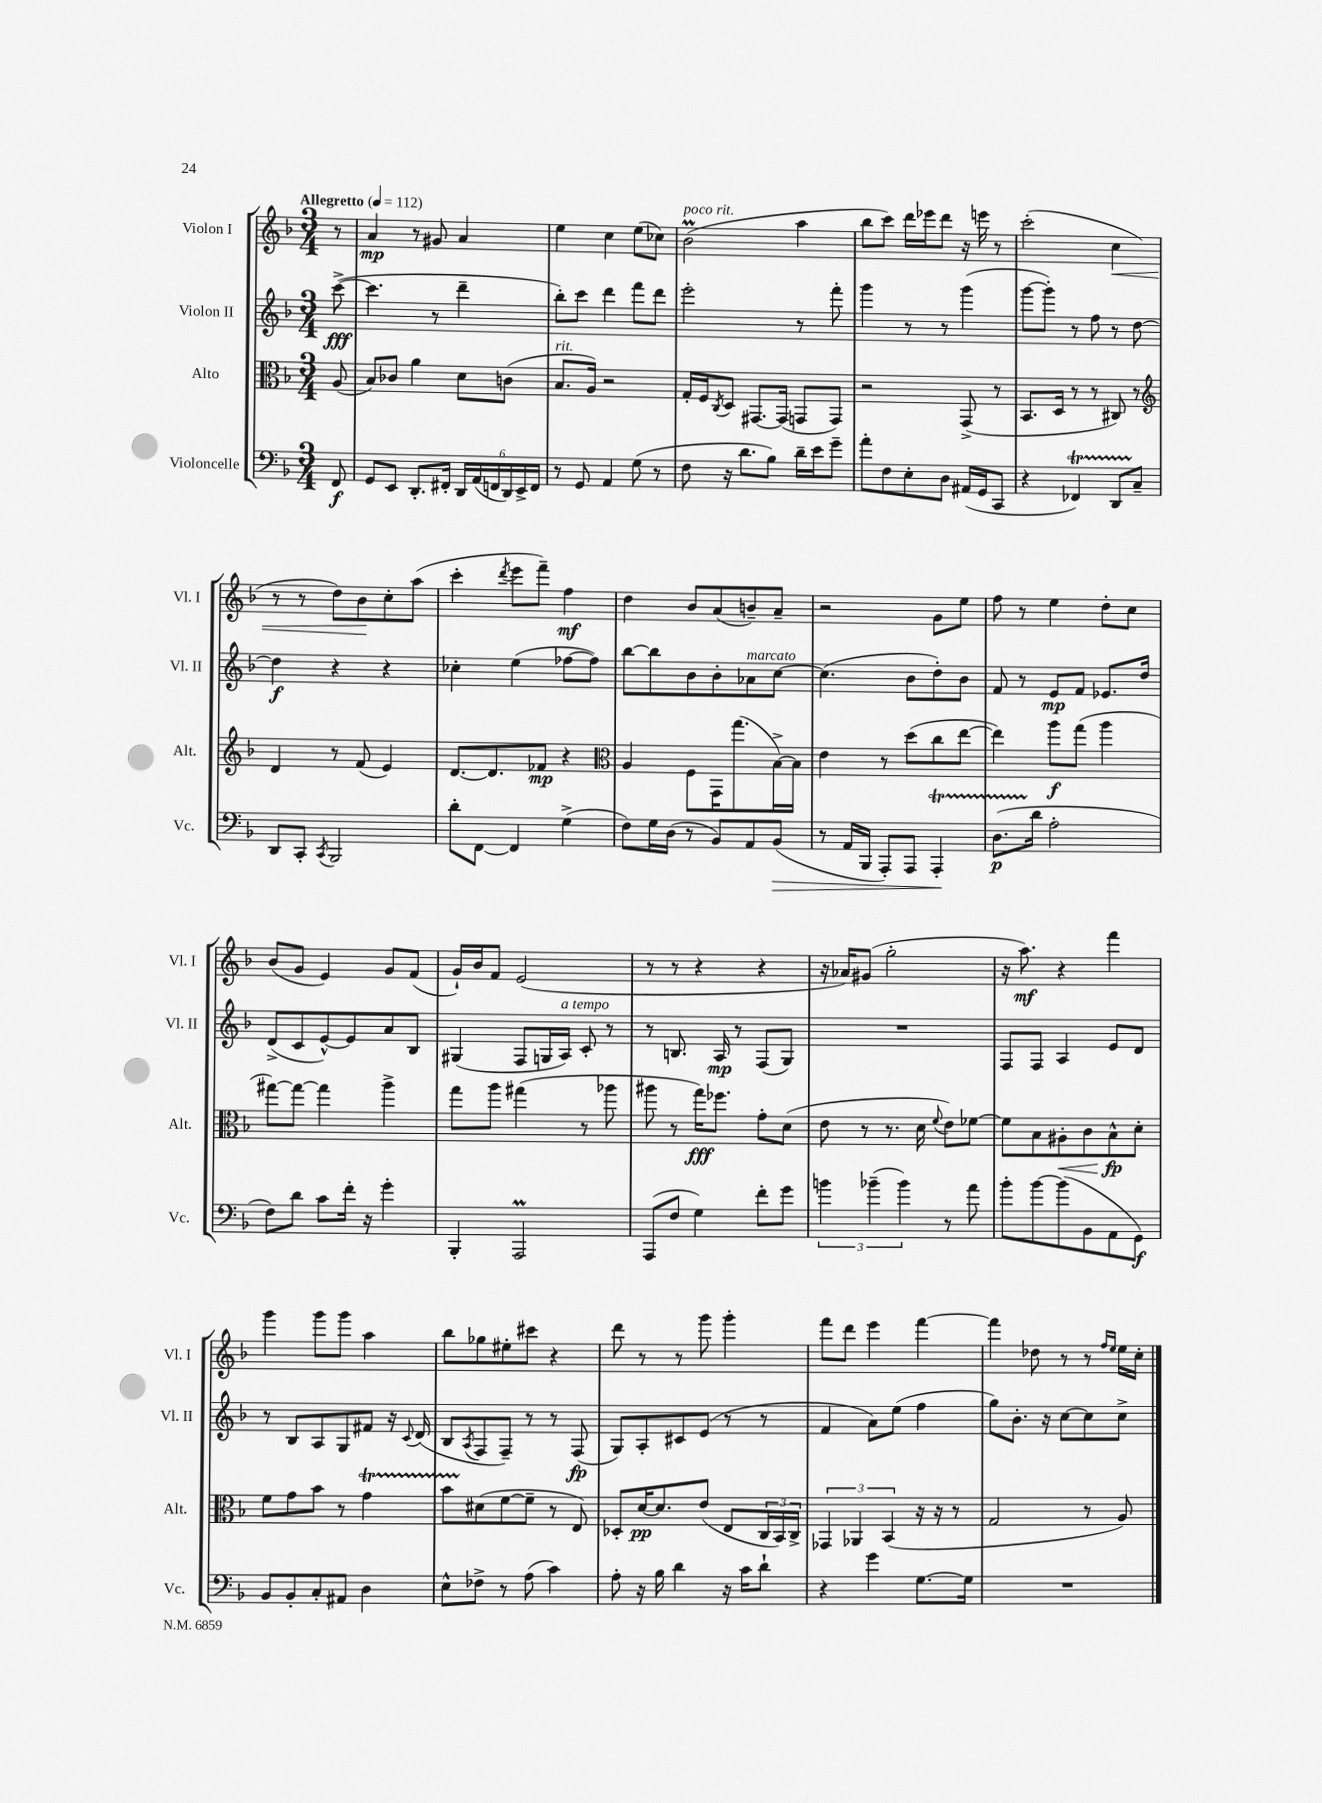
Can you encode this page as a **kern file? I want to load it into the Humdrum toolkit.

**kern	**dynam	**kern	**dynam	**kern	**dynam	**kern	**dynam
*part4	*part4	*part3	*part3	*part2	*part2	*part1	*part1
*staff4	*staff4	*staff3	*staff3	*staff2	*staff2	*staff1	*staff1
*I"Violoncelle	*	*I"Alto	*	*I"Violon II	*	*I"Violon I	*
*I'Vc.	*	*I'Alt.	*	*I'Vl. II	*	*I'Vl. I	*
*clefF4	*	*clefC3	*	*clefG2	*	*clefG2	*
*k[b-]	*	*k[b-]	*	*k[b-]	*	*k[b-]	*
*M3/4	*	*M3/4	*	*M3/4	*	*M3/4	*
*MM112	*	*MM112	*	*MM112	*	*MM112	*
=	=	=	=	=	=	=	=
!	!	!	!	!	!	!LO:TX:a:B:t=Allegretto	!
8FF/	f	(8A/	.	([8ccc^\	fff	8r	.
=1	=1	=1	=1	=1	=1	=1	=1
8GG/L	.	8B-/L)	.	4.ccc\]	.	4a/	mp
8EE/J	.	8c-X/J	.	.	.	.	.
8.DD'/L	.	4a\	.	.	.	8r	.
.	.	.	.	8r	.	8g#X/	.
16FF#X'/Jk	.	.	.	.	.	.	.
24DD/LL	.	8d\L	.	4ddd~\	.	4a/	.
(24AA/	.	.	.	.	.	.	.
24FFn/	.	.	.	.	.	.	.
24DD/)	.	(8cn\J	.	.	.	.	.
24EE^/	.	.	.	.	.	.	.
24FF/JJ	.	.	.	.	.	.	.
=2	=2	=2	=2	=2	=2	=2	=2
!	!	!LO:TX:a:i:t=rit.	!	!	!	!	!
8r	.	8.B-/L	.	8bb-'\L)	.	4ee\	.
8GG/	.	.	.	8ccc\J	.	.	.
.	.	16A/Jk)	.	.	.	.	.
4AA/	.	2r	.	4ddd\	.	4cc\	.
(8G\	.	.	.	8fff\L	.	(8ee\L	.
8r	.	.	.	8ddd\J	.	8cc-X\J)	.
=3	=3	=3	=3	=3	=3	=3	=3
!	!	!	!	!	!	!LO:TX:a:i:t=poco rit.	!
8F\	.	16G'/LL	.	2eee'\	.	(2b-M\	.
.	.	16F/J	.	.	.	.	.
.	.	8qC/	.	.	.	.	.
16r	.	8D/J	.	.	.	.	.
8.d\L	.	.	.	.	.	.	.
.	.	[8.GG#X/L	.	.	.	.	.
8B-\J)	.	.	.	.	.	.	.
.	.	(16GG#/Jk]	.	.	.	.	.
16d~\LL	.	8GGn/L	.	8r	.	4aa\	.
16e\J	.	.	.	.	.	.	.
8g~\J	.	8GG/J)	.	8fff'\	.	.	.
=4	=4	=4	=4	=4	=4	=4	=4
8a'\L	.	2r	.	4ggg\	.	8bb-\L	.
8F\	.	.	.	.	.	8ccc\J)	.
8E'\	.	.	.	8r	.	16ddd\LL	.
.	.	.	.	.	.	16eee-X\J	.
8D\J	.	.	.	8r	.	8ddd\J	.
(16AA#X/LL	.	(8GG^/	.	(4ggg\	.	16r	.
16GG/J	.	.	.	.	.	16eeen\	.
8CC/J	.	8r	.	.	.	8r	.
=5	=5	=5	=5	=5	=5	=5	=5
4r	.	8.BB-/L	.	[8ggg\L	.	(2ccc'\	.
.	.	.	.	8ggg'\J])	.	.	.
.	.	16D/Jk	.	.	.	.	.
4FF-XT/)	.	8r	.	8r	.	.	.
.	.	8r	.	8ff\	.	.	.
!	!	!	!	!	!	!	!LO:HP:b
8DDTTT/L	.	8C#X/)	.	8r	.	4cc\	<
8C~/J	.	8r	.	[8dd\	.	.	.
!!LO:LB:g=z
=6	=6	=6	=6	=6	=6	=6	=6
*	*	*clefG2	*	*	*	*	*
8DD/L	.	4d/	.	4dd\]	f	8r	.
8CC'/J	.	.	.	.	.	8r	.
8qCC/	.	.	.	.	.	.	.
2BBB-/	.	8r	.	4r	.	8dd\L)	.
.	.	(8f/	.	.	.	8b-\	.
.	.	4e/)	.	4r	.	8cc'\	[
.	.	.	.	.	.	(8aa\J	.
=7	=7	=7	=7	=7	=7	=7	=7
8d'\L	.	[8.d/L	.	4cc-X'\	.	4ccc'\	.
[8FF\J	.	.	.	.	.	.	.
.	.	8.d/]	.	.	.	.	.
.	.	.	.	.	.	8qddd/	.
4FF/]	.	.	.	(4ee\	.	8eee\L	.
.	.	8f-X/J	mp	.	.	8fff~\J)	.
(4G^\	.	4r	.	[8ff-X\L	.	4ff\	mf
.	.	.	.	8ff-\J])	.	.	.
=8	=8	=8	=8	=8	=8	=8	=8
*	*	*clefC3	*	*	*	*	*
8F\L)	.	4A/	.	[8bb-\L	.	4dd\	.
16G\L	.	.	.	8bb-\]	.	.	.
(16D\JJ	.	.	.	.	.	.	.
8r	.	8F\L	.	8b-\	.	8b-/L	.
8BB-/L)	.	16GG\K	.	8b-'\	.	(8a/	.
.	.	(8.gg\	.	.	.	.	.
!	!	!	!	!LO:TX:a:i:t=marcato	!	!	!
8AA/	.	.	.	8a-X\	.	8bn~/)	.
!	!LO:HP:b	!	!	!	!	!	!
(8BB-/J	>	[16B-^\L)	.	[8cc\J	.	8a~/J	.
.	.	16B-\JJ]	.	.	.	.	.
=9	=9	=9	=9	=9	=9	=9	=9
8r	.	4e\	.	(4.cc\]	.	2r	.
16AA/LL	.	.	.	.	.	.	.
16BBB-/JJ	.	.	.	.	.	.	.
8AAA'/L)	.	8r	.	.	.	.	.
8AAA/J	.	(8dd\L	.	8b-\L	.	.	.
4AAAt'/	.	8cc\	.	8dd'\)	.	8g\L	.
.	.	[8ee\J	.	8b-\J	.	8ee\J	.
.	]	.	.	.	.	.	.
=10	=10	=10	=10	=10	=10	=10	=10
(8.DTTT\L	p	4ee\])	.	8f/	.	8ff\	.
.	.	.	.	8r	.	8r	.
16d\Jk	.	.	.	.	.	.	.
2A'\	.	8aa\L	f	8e/L	mp	4ee\	.
.	.	(8gg\J	.	8f/J	.	.	.
.	.	4aa\	.	8.e-X/L	.	8dd'\L	.
.	.	.	.	.	.	8cc\J	.
.	.	.	.	16dd/Jk	.	.	.
!!LO:LB:g=z
=11	=11	=11	=11	=11	=11	=11	=11
8F\L)	.	[8gg#X\L)	.	(8d^/L	.	(8b-/L	.
8d\J	.	8gg#\J_	.	8c/	.	8g/J	.
8c\L	.	4gg#\]	.	[8e^^/)	.	4e/)	.
16f'\Jk	.	.	.	8e/]	.	.	.
16r	.	.	.	.	.	.	.
4g'\	.	4aa^\	.	8a/	.	8g/L	.
.	.	.	.	8B-/J	.	(8f/J	.
=12	=12	=12	=12	=12	=12	=12	=12
4BBB-'/	.	8gg\L	.	(4G#X/	.	16g`/LL)	.
.	.	.	.	.	.	16b-/J	.
.	.	8aa\J	.	.	.	8f/J	.
2AAAm/	.	(4gg#X\	.	8F/L	.	(2e/	.
.	.	.	.	16Gn/L	.	.	.
!	!	!	!	!LO:TX:a:i:t=a tempo	!	!	!
.	.	.	.	16A/JJ)	.	.	.
.	.	8r	.	8c'/	.	.	.
.	.	8aa-X\	.	8r	.	.	.
=13	=13	=13	=13	=13	=13	=13	=13
(8AAA/L	.	8aa#X\	.	8r	.	8r	.
8F/J	.	8r	.	8.Bn/	.	8r	.
4G\)	.	16gg\KL)	fff	.	.	4r	.
.	.	8.ff-X\J	.	16A/	mp	.	.
.	.	.	.	8r	.	.	.
8f'\L	.	8g'\L	.	(8F/L	.	4r	.
8g\J	.	(8d\J	.	8G/J)	.	.	.
=14	=14	=14	=14	=14	=14	=14	=14
6bn\	.	8e\	.	2.r	.	16r	.
.	.	.	.	.	.	16a-X/KL)	.
.	.	8r	.	.	.	(8g#X/J	.
(6b-X~\	.	.	.	.	.	.	.
.	.	8.r	.	.	.	2gg'\	.
6b-\)	.	.	.	.	.	.	.
.	.	16d\	.	.	.	.	.
.	.	8qqf/	.	.	.	.	.
8r	.	8e\L)	.	.	.	.	.
8a\	.	[8f-X\J	.	.	.	.	.
=15	=15	=15	=15	=15	=15	=15	=15
8b-'\L	.	8f-\L]	.	8F/L	.	16r	.
.	.	.	.	.	.	8.aa\)	mf
[8b-\	.	8B-\	.	8F/J	.	.	.
!	!	!	!LO:HP:b	!	!	!	!
(8b-\]	.	8A#X'\	<	4A/	.	4r	.
8BB-\	.	8c\	.	.	.	.	.
8AA\	.	8B-^^\	fp	8e/L	.	4fff\	.
8GG\J)	f	8d'\J	[	8d/J	.	.	.
!!LO:LB:g=z
=16	=16	=16	=16	=16	=16	=16	=16
8BB-/L	.	8f\L	.	8r	.	4ggg\	.
8BB-'/	.	8g\	.	8B-/L	.	.	.
8C'/	.	8b-\J	.	8A/	.	8ggg\L	.
8AA#X/J	.	8r	.	8G/	.	8ggg\J	.
4D\	.	4gT\	.	8f#X/J	.	4aa\	.
.	.	.	.	16r	.	.	.
.	.	.	.	8qqc/	.	.	.
.	.	.	.	(16d/	.	.	.
=17	=17	=17	=17	=17	=17	=17	=17
8E^^\L	.	8b-TTT\L	.	8B-/L	.	8bb-\L	.
.	.	.	.	8qA/	.	.	.
8F-X^\J	.	(8d#X\	.	8F/	.	8gg-X\	.
8r	.	[8f\	.	8F~/J)	.	8ee#X'\	.
(8A\	.	8f~\J]	.	8r	.	8ccc#X\J	.
4c\)	.	8r	.	8r	.	4r	.
.	.	8E/)	.	(8F/	fp	.	.
=18	=18	=18	=18	=18	=18	=18	=18
8A'\	.	8D-X'/L	.	8G/L)	.	8ddd\	.
16r	.	[16d/K	pp	8A'/	.	8r	.
16B-\	.	8.d/]	.	.	.	.	.
4d\	.	.	.	8c#X/	.	8r	.
.	.	(8e/J	.	(8e/J	.	8ggg\	.
16r	.	8E/L	.	8r	.	4ggg'\	.
16c\KL	.	.	.	.	.	.	.
8d`\J	.	24C/L	.	8r	.	.	.
.	.	24BB-/)	.	.	.	.	.
.	.	24C^/JJ	.	.	.	.	.
=19	=19	=19	=19	=19	=19	=19	=19
4r	.	6GG-X/	.	4f/	.	8fff\L	.
.	.	.	.	.	.	8ddd\J	.
.	.	6AA-X/	.	.	.	.	.
4g\	.	.	.	8a\L)	.	4eee\	.
.	.	(6BB-/	.	.	.	.	.
.	.	.	.	(8ee\J	.	.	.
[8.G\L	.	16r	.	4ff\	.	[4fff\	.
.	.	16r	.	.	.	.	.
.	.	8r	.	.	.	.	.
16G\Jk]	.	.	.	.	.	.	.
=20	=20	=20	=20	=20	=20	=20	=20
2.r	.	2G/	.	8gg\L)	.	4fff\]	.
.	.	.	.	8.b-'\J	.	.	.
.	.	.	.	.	.	8dd-X\	.
.	.	.	.	16r	.	.	.
.	.	.	.	[8cc\L	.	8r	.
.	.	8r	.	8cc\]	.	8r	.
.	.	.	.	.	.	16qqff/LL	.
.	.	.	.	.	.	16qqee/JJ	.
.	.	8A/)	.	8cc^\J	.	16ee\LL	.
.	.	.	.	.	.	16cc'\JJ	.
==	==	==	==	==	==	==	==
*-	*-	*-	*-	*-	*-	*-	*-
